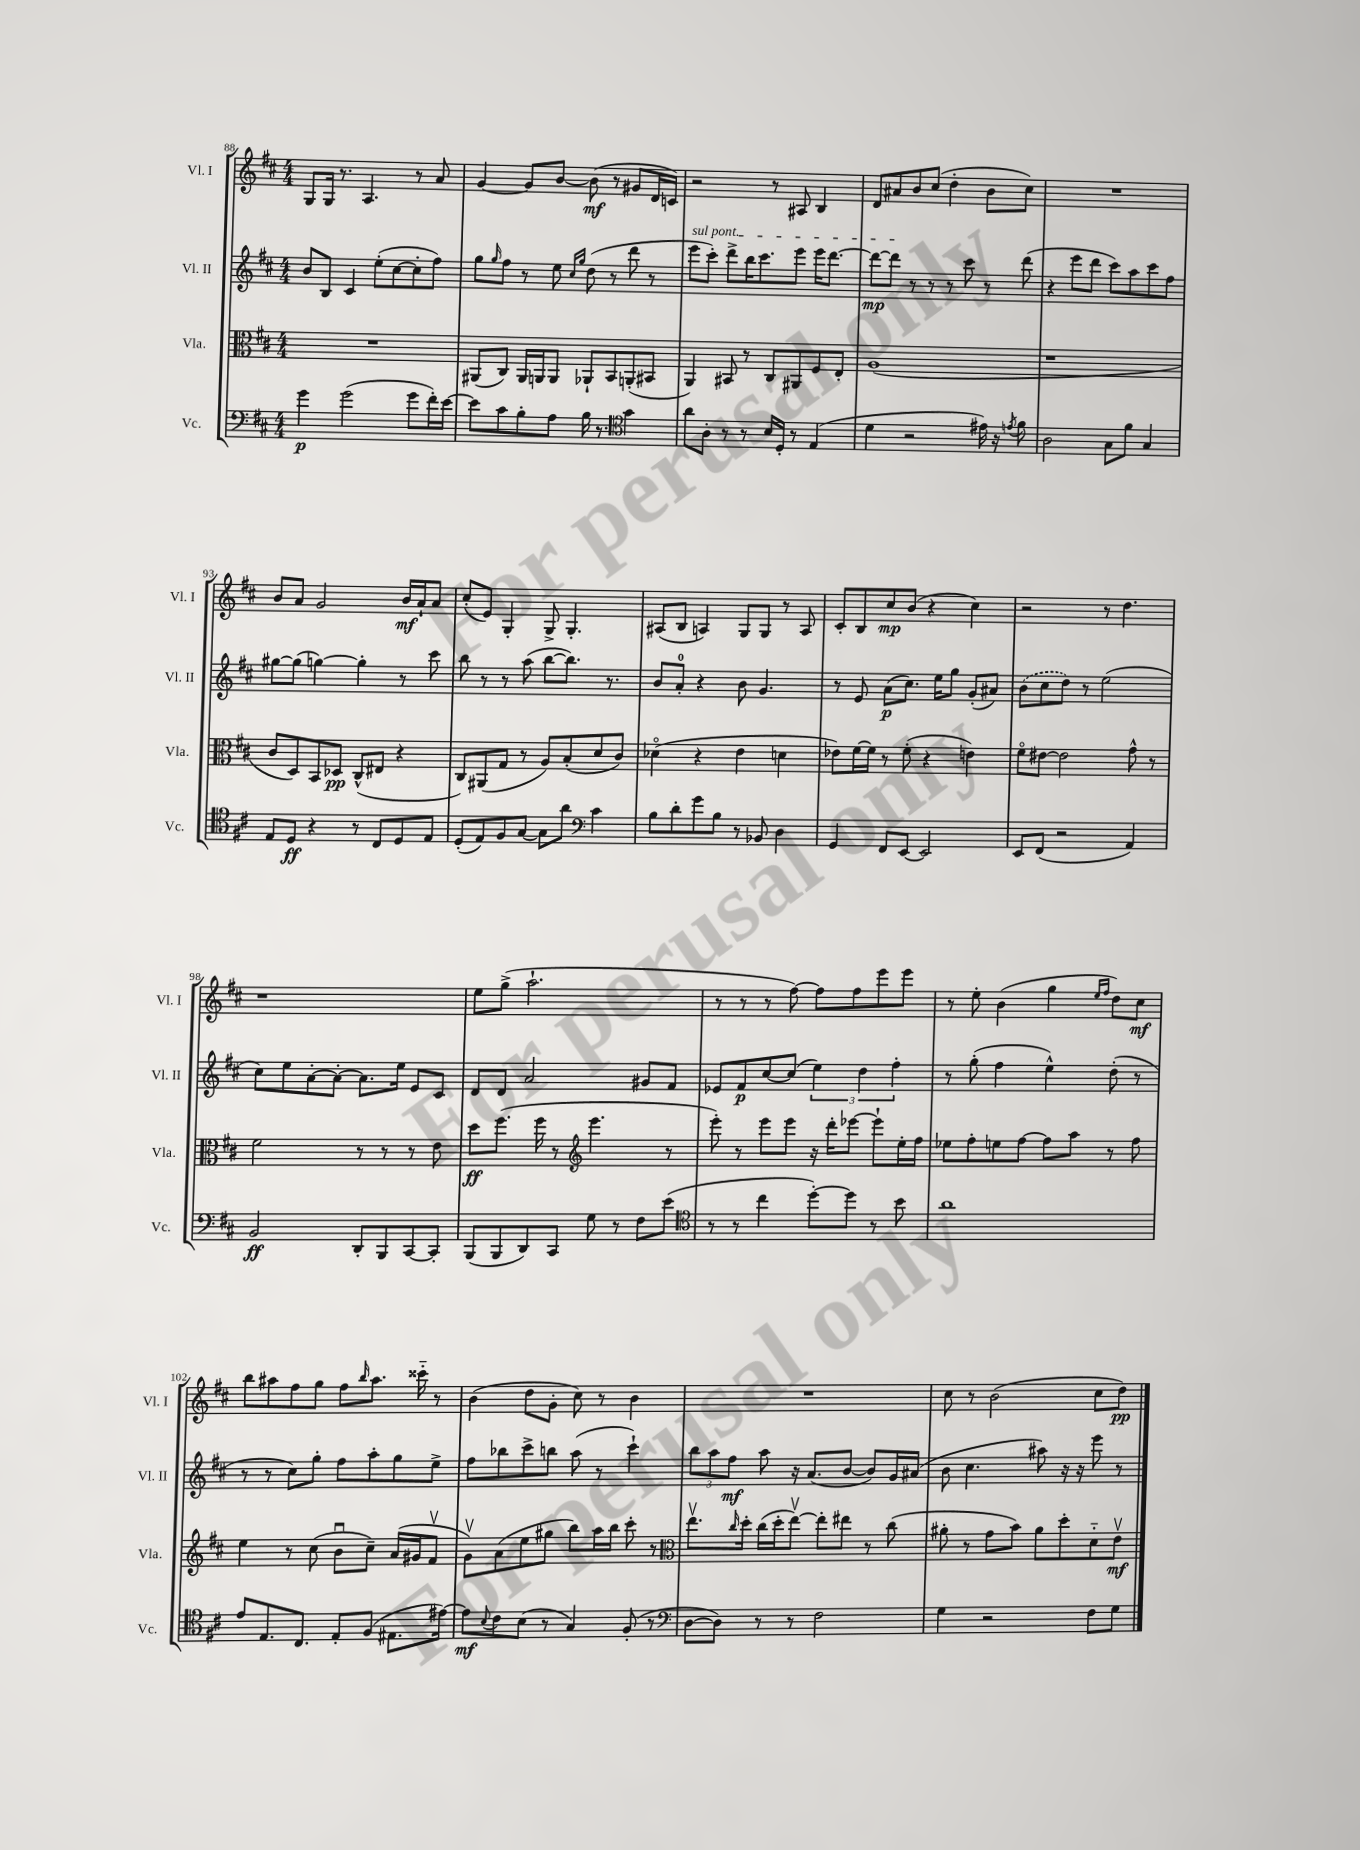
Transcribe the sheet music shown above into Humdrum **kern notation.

**kern	**kern	**kern	**kern
*staff4	*staff3	*staff2	*staff1
*clefF4	*clefC3	*clefG2	*clefG2
*k[f#c#]	*k[f#c#]	*k[f#c#]	*k[f#c#]
*M4/4	*M4/4	*M4/4	*M4/4
4g	1r	8b	8G
.	.	8B	16G
.	.	.	8.r
(2g	.	4c#	.
.	.	.	4.A
.	.	(8ee'	.
.	.	[8cc#	.
8g	.	8cc#']	8r
16f#')	.	8ff#)	8a
[16e	.	.	.
=	=	=	=
8e]	(8AA#	8gg	[4g
.	.	16qqgg	.
8c#	8C#)	8ff#	.
8B'	16AA#	8r	8g]
.	16AA	.	.
8A	8AA	8ee	[8b
.	.	16qqcc#	.
.	.	16qqgg	.
16B	8AA-`	(8dd	(8b]
8.r	.	.	.
.	8BB	8r	8r
*clefC4	*	*	*
4g	(8AA'	8ddd	8g#
.	8BB#	8r	16d
.	.	.	16c)
=	=	=	=
8a	4AA)	8eee	2r
8A'	.	8ccc#')	.
8r	8BB#	8ddd^	.
8r	8r	16bb	.
.	.	8.ccc#	.
16B	8C#	.	8r
16D'	.	.	.
8r	8AA#	8eee	8A#
(4E	8F#	16eee	4B
.	.	[8.ddd	.
.	8E'	.	.
=	=	=	=
4d	(1A	8ddd_	8d
.	.	8ddd]	8a#
2r	.	8r	8b
.	.	8r	(8cc#
.	.	8r	4dd'
.	.	8ccc#	.
16e#)	.	8r	8b
16r	.	.	.
8qe	.	.	.
8f#	.	(8ddd	8cc#)
=	=	=	=
2A	1r	4r	1r
.	.	8eee	.
.	.	8ddd	.
8G	.	8ccc#)	.
8f#	.	8aa	.
4G	.	8ccc#	.
.	.	8ff#	.
=	=	=	=
8E	8c#	[8gg#	8b
8D	8D)	(8gg#]	8a
4r	8BB	[4gg)	2g
.	8D-	.	.
8r	(8C#^^	4gg']	.
8C#	8E#	.	.
8D	4r	8r	16b
.	.	.	16a`
8E	.	8ccc#	8a
=	=	=	=
(8D'	8C#)	8bb	(8cc#'
8E)	(8AA#	8r	8e)
8F#	8G	8r	4G'
[8G	8r	(8aa	.
8G]	8A)	[8bb	8G^
8a	(8B'	8.bb])	4.G'
*clefF4	*	*	*
4c#	8d	.	.
.	.	8.r	.
.	8c#)	.	.
=	=	=	=
8B	(4d-o	8b	(8A#
8d'	.	8a'	8B
8g	4r	4r	4A)
8B	.	.	.
8r	4e	8b	8G
8BB-	.	4.g	8G
4D	4d	.	8r
.	.	.	8A
=	=	=	=
4GG	8e-)	8r	8c#'
.	[16f#	8e	8B
.	16f#]	.	.
8FF#	8r	(8a	8cc#
[8EE	(8f#'	8.cc#)	(8b
2EE]	4r	.	4r
.	.	16ee	.
.	.	8gg	.
.	4e)	(8g'	4cc#)
.	.	8a#)	.
=	=	=	=
8EE	8f#o	(8b	2r
(8FF#	[8e#	8cc#	.
2r	2e#]	8dd)	.
.	.	8r	.
.	.	(2ee	8r
.	.	.	4.dd
4AA)	8g^^	.	.
.	8r	.	.
=	=	=	=
2BB	2f#	8cc#)	1r
.	.	8ee	.
.	.	[8a'	.
.	.	8a'_	.
8DD'	8r	8.a]	.
8BBB	8r	.	.
.	.	16ee	.
[8CC#	8r	8e	.
8CC#']	8e	8c#	.
=	=	=	=
(8BBB	8dd	8d	8ee
8BBB	(8.ff#	8d	(8gg^
8DD)	.	2a	2.aa`
.	16ff#	.	.
8CC#	8r	.	.
*	*clefG2	*	*
8G	4.eee	.	.
8r	.	.	.
8F#	.	8g#	.
(8e	8r	8f#	.
=	=	=	=
*clefC4	*	*	*
8r	8eee')	8e-	8r
8r	8r	8f#	8r
4cc#	8eee	[8cc#	8r
.	8eee	(8cc#]	[8ff#)
[8dd')	16r	6ee)	8ff#]
.	16ddd'	.	.
8dd]	[8eee-	.	8ff#
.	.	6dd	.
8r	8eee-`]	.	8eee
.	.	6ff#'	.
8b	16ee'	.	8eee
.	16ff#	.	.
=	=	=	=
1a	8ee-	8r	8r
.	8ff#'	(8gg'	8ee'
.	8ee	4ff#	(4b
.	[8ff#	.	.
.	8ff#]	4ee^^)	4gg
.	8aa	.	.
.	.	.	16qqee
.	.	.	16qqff#
.	8r	(8dd'	8dd)
.	8ff#	8r	8cc#
=	=	=	=
8e	4ee	8r	8bb
8.E	.	8r	8aa#
.	8r	8cc#)	8ff#
8.C#	.	.	.
.	(8cc#	8gg'	8gg
8E'	8bu	8ff#	8ff#
.	.	.	16qqbb
(8F#	8cc#~)	8aa'	8.aa#
8.E#	(16a	8gg	.
.	16g#	.	16ccc##'~
.	8f#v	8ee^	8r
[16e#)	.	.	.
=	=	=	=
8e#]	8gv)	8ff#	(4b
8qqB	.	.	.
8c#	(8a	8bb-	.
(8B	8ee	8ccc#^	8dd
8r	8gg#	8bb	8g'
4G)	8bb)	(8aa	8cc#)
.	16aa	8r	8r
.	16bb	.	.
(8F#'	8ccc#'	4ccc#`)	4b
8r	8r	.	.
=	=	=	=
*clefF4	*clefC3	*	*
[8D	8.eev	12bb	1r
.	.	12aa	.
8D])	.	.	.
.	.	12ff#	.
.	16qqcc#	.	.
.	16dd'	.	.
8r	(16cc#	8aa	.
.	16dd'	.	.
8r	[8eev)	16r	.
.	.	(8.a	.
2F#	8ee']	.	.
.	8ee#	[8b	.
.	8r	8b])	.
.	(8cc#	16g	.
.	.	(16a#	.
=	=	=	=
4G	8a#'	8b	8cc#
.	8r	4.cc#	8r
2r	8g	.	(2b
.	8b)	.	.
.	8a#	8aa#)	.
.	8dd'	16r	.
.	.	16r	.
8F#	8d'~	8eee	8cc#
8G	8ev	8r	8dd)
==	==	==	==
*-	*-	*-	*-
